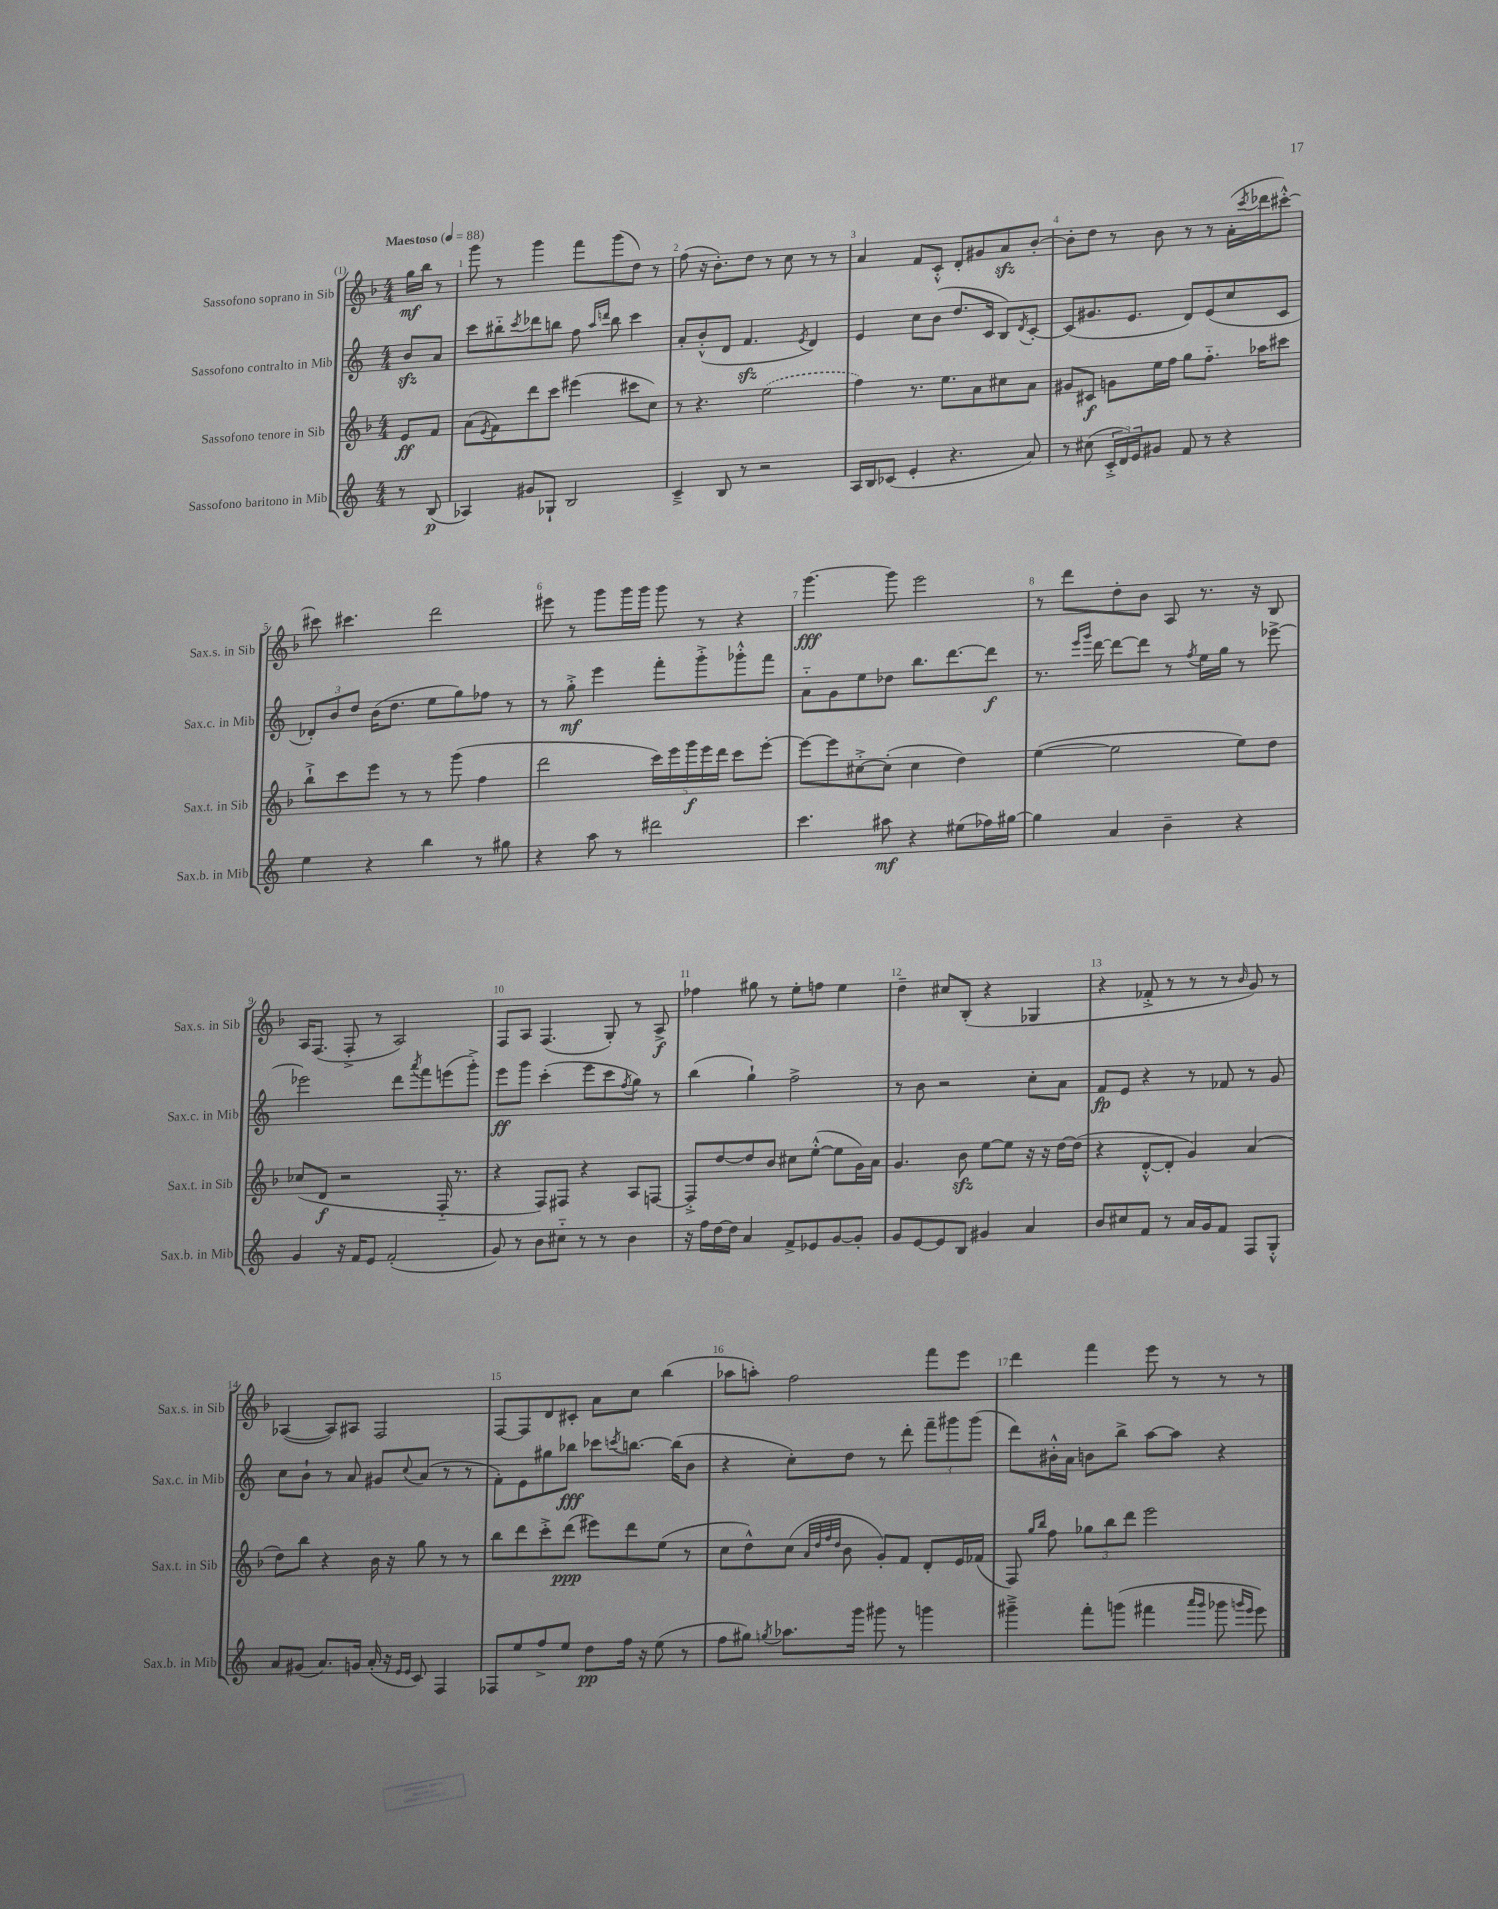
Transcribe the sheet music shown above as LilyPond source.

<<
\new StaffGroup <<
\new Staff = "s0" \with { instrumentName = "Sassofono soprano in Sib" shortInstrumentName = "Sax.s. in Sib" } {
    \clef treble \key f \major \numericTimeSignature \time 4/4 \partial 4 \tempo "Maestoso" 4 = 88
    g''16\mf bes''16 r8 |
    g'''8 r8 g'''4 f'''8 g'''8( d''8) r8 |
    f''8( r16 bes'8.-.) d''8 r8 c''8 r8 r8 |
    a'4 f'8 c'8-.-^ d'8-. gis'8 a'8\sfz bes'8~-. |
    bes'8-. d''8 r8 bes'8 r8 r8 a'16-.( \acciaccatura { c'''8 } des'''16 cis'''8~-.-^) |
    cis'''8 cis'''4. d'''2 |
    eis'''8 r8 g'''8 g'''16 g'''16 g'''8 r8 r4 |
    g'''4.~\fff g'''8 e'''2 |
    r8 d'''8 d''8-. bes'8 a8 r8. r16 bes8 |
    a16 f8.( f8-.-> r8 a2) |
    f8 a8 f4.( g8-.) r8 a8->\f |
    fes''4 gis''8 r8 e''8-. f''8 e''4 |
    d''4-- cis''8 bes8-.( r4 ges4 |
    r4 fes'8-.-> r8 r8 r8 \grace { bes'16 } g'8) r8 |
    aes4~( aes8) ais8 f2 |
    f8~ f8 d'8 cis'8-. a'8 c''8 bes''4( |
    aes''8 a''8-.) f''2 f'''8 e'''8 |
    d'''4 f'''4 e'''8 r8 r8 r8 \bar "|." |
}
\new Staff = "s1" \with { instrumentName = "Sassofono contralto in Mib" shortInstrumentName = "Sax.c. in Mib" } {
    \clef treble \key c \major \numericTimeSignature \time 4/4 \partial 4
    b'8\sfz a'8 |
    c'''8 bis''8-_ \acciaccatura { c'''8 } des'''8 b''8 f''8 \grace { a''16 d'''16 } b''8 c'''4 |
    a'8-. b'8-.-^( d'8 f'4.\sfz \acciaccatura { e'8 } d'4) |
    e'4 c''8 b'8( d''8. c'16 b8) \acciaccatura { d'8 } c'8~-. |
    c'8( gis'8. e'8. d'8) e'8( c''8 c'8 |
    \tuplet 3/2 { des'8-.) b'8 d''8 } b'16( d''8. e''8 g''8) fes''8 r8 |
    r8 g''8-.->\mf e'''4 f'''8-. g'''8-.-> ges'''8-.-^ f'''8 |
    a'8-_ g'8 e''8 des''8 b''8. d'''8.~ d'''8\f |
    r8. \grace { e'''16 g'''16 } d'''16~ d'''8~ d'''8 r8 \acciaccatura { f''8 } e''16 g''16 r8 ees'''8~-> |
    ees'''2 d'''8 \acciaccatura { a'''8 } f'''8 e'''8( g'''8-.->) |
    e'''8\ff g'''8 c'''4-.( e'''8 c'''8 \acciaccatura { f''8 } g''8) r8 |
    b''4( g''4-!) f''2-> |
    r8 b'8 r2 c''8-. a'8 |
    f'8\fp e'8 r4 r8 fes'8 r8 g'8 |
    c''8 b'8-! r8 a'8 gis'8 \appoggiatura { c''8 } a'8( r8 r8 |
    f'8-.) e'8 gis''8 bes''8\fff ces'''8 \acciaccatura { c'''8 } b''8.~ b''16( b'8 |
    r4 c''8-.) d''8 r8 d'''8-. \tuplet 3/2 { f'''8-- gis'''8 gis'''8( } |
    d'''8) bis'16-.-^ a'16 b'8 b''8-> a''8~ a''8 r4 \bar "|." |
}
\new Staff = "s2" \with { instrumentName = "Sassofono tenore in Sib" shortInstrumentName = "Sax.t. in Sib" } {
    \clef treble \key f \major \numericTimeSignature \time 4/4 \partial 4
    e'8\ff f'8 |
    a'8( \acciaccatura { e'8 } f'8) d'''8 c'''8 eis'''4( cis'''8 c''8) |
    r8 r4. \once \slurDashed e''2( |
    f''4) r8. e''8. a'8 cis''8 a'8 |
    gis'8 cis'8\f g'8 e''16 f''16 g''8 f''8.-_ aes''16 cis'''8 |
    bes''8-!-> c'''8 e'''8 r8 r8 g'''8( f''4 |
    d'''2 \tuplet 5/4 { c'''16) e'''16 g'''16\f e'''16 d'''16 } c'''8 e'''8~-. |
    e'''8~ e'''8 cis''8~-.-> cis''8-.( cis''4 d''4) |
    e''4~( e''2 e''8) d''8 |
    ces''8( d'8\f r2 f16-_ r8. |
    r4 f8) fis8 r4 a8 f8~ |
    f8-.-> d''8~ d''8 bes'8 cis''8 e''8~-.-^( e''8 g'16) a'16 |
    g'4. bes'8\sfz e''8~ e''8 r16 r16 d''16~ d''16( |
    r4 d'8~-.-^ d'8-. g'4) a'4( |
    d''8) bes''8 r4 bes'16 r16 g''8 r8 r8 |
    bes''8 d'''8 c'''8-.-> d'''8\ppp( eis'''8) d'''8 e''8( r8 |
    c''8 d''8-^) c''8( \grace { a'32 d''32 f''32 d''32 } bes'8 g'8-.) f'8 d'8-. e'16 fes'16( |
    f8) \grace { g''16 bes''16 } f''8 \tuplet 3/2 { ges''8 bes''8 d'''8 } e'''2 \bar "|." |
}
\new Staff = "s3" \with { instrumentName = "Sassofono baritono in Mib" shortInstrumentName = "Sax.b. in Mib" } {
    \clef treble \key c \major \numericTimeSignature \time 4/4 \partial 4
    r8 b8\p( |
    aes4) gis'8 ges8-! b2 |
    c'4---> b8 r8 r2 |
    a16 b16 ces'8( e'4-. r4. a'8) |
    r8 cis''8( \tuplet 3/2 { c'16-.-> d'16) e'16 } gis'8 f'8 r8 r4 |
    e''4 r4 b''4 r8 gis''8 |
    r4 a''8 r8 dis'''2 |
    c'''4. ais''8\mf r4 eis''8( fes''16) gis''16~ |
    gis''4 a'4 b'4-- r4 |
    g'4 r16 f'16 e'8 f'2-.( |
    g'8) r8 b'8 cis''8-_ r8 r8 b'4 |
    r16 f''16 d''16~ d''16 a'4 f'8-> ees'8 g'8~ g'8-. |
    g'8 e'8~ e'8 b8 gis'4 a'4 |
    b'8 cis''8 f'8 r8 a'16 g'16 f'8 f8 g8-.-^ |
    a'8 gis'8( a'8.) g'16 a'16-.( r16 \grace { e'16 e'16 } c'8) f4 |
    fes8 e''8 f''8-> e''8 d''8\pp f''16 r16 e''8( r8 |
    f''8 gis''8) \acciaccatura { g''8 } aes''8. g'''16 gis'''8 r8 g'''4 |
    gis'''4---> f'''8-. g'''8( fis'''4 \grace { a'''16 g'''16 } ges'''8 \grace { g'''16 e'''16 } e'''8) \bar "|." |
}
>>
>>
\layout { \context { \Score \override BarNumber.break-visibility = ##(#f #t #t) barNumberVisibility = #all-bar-numbers-visible } }
